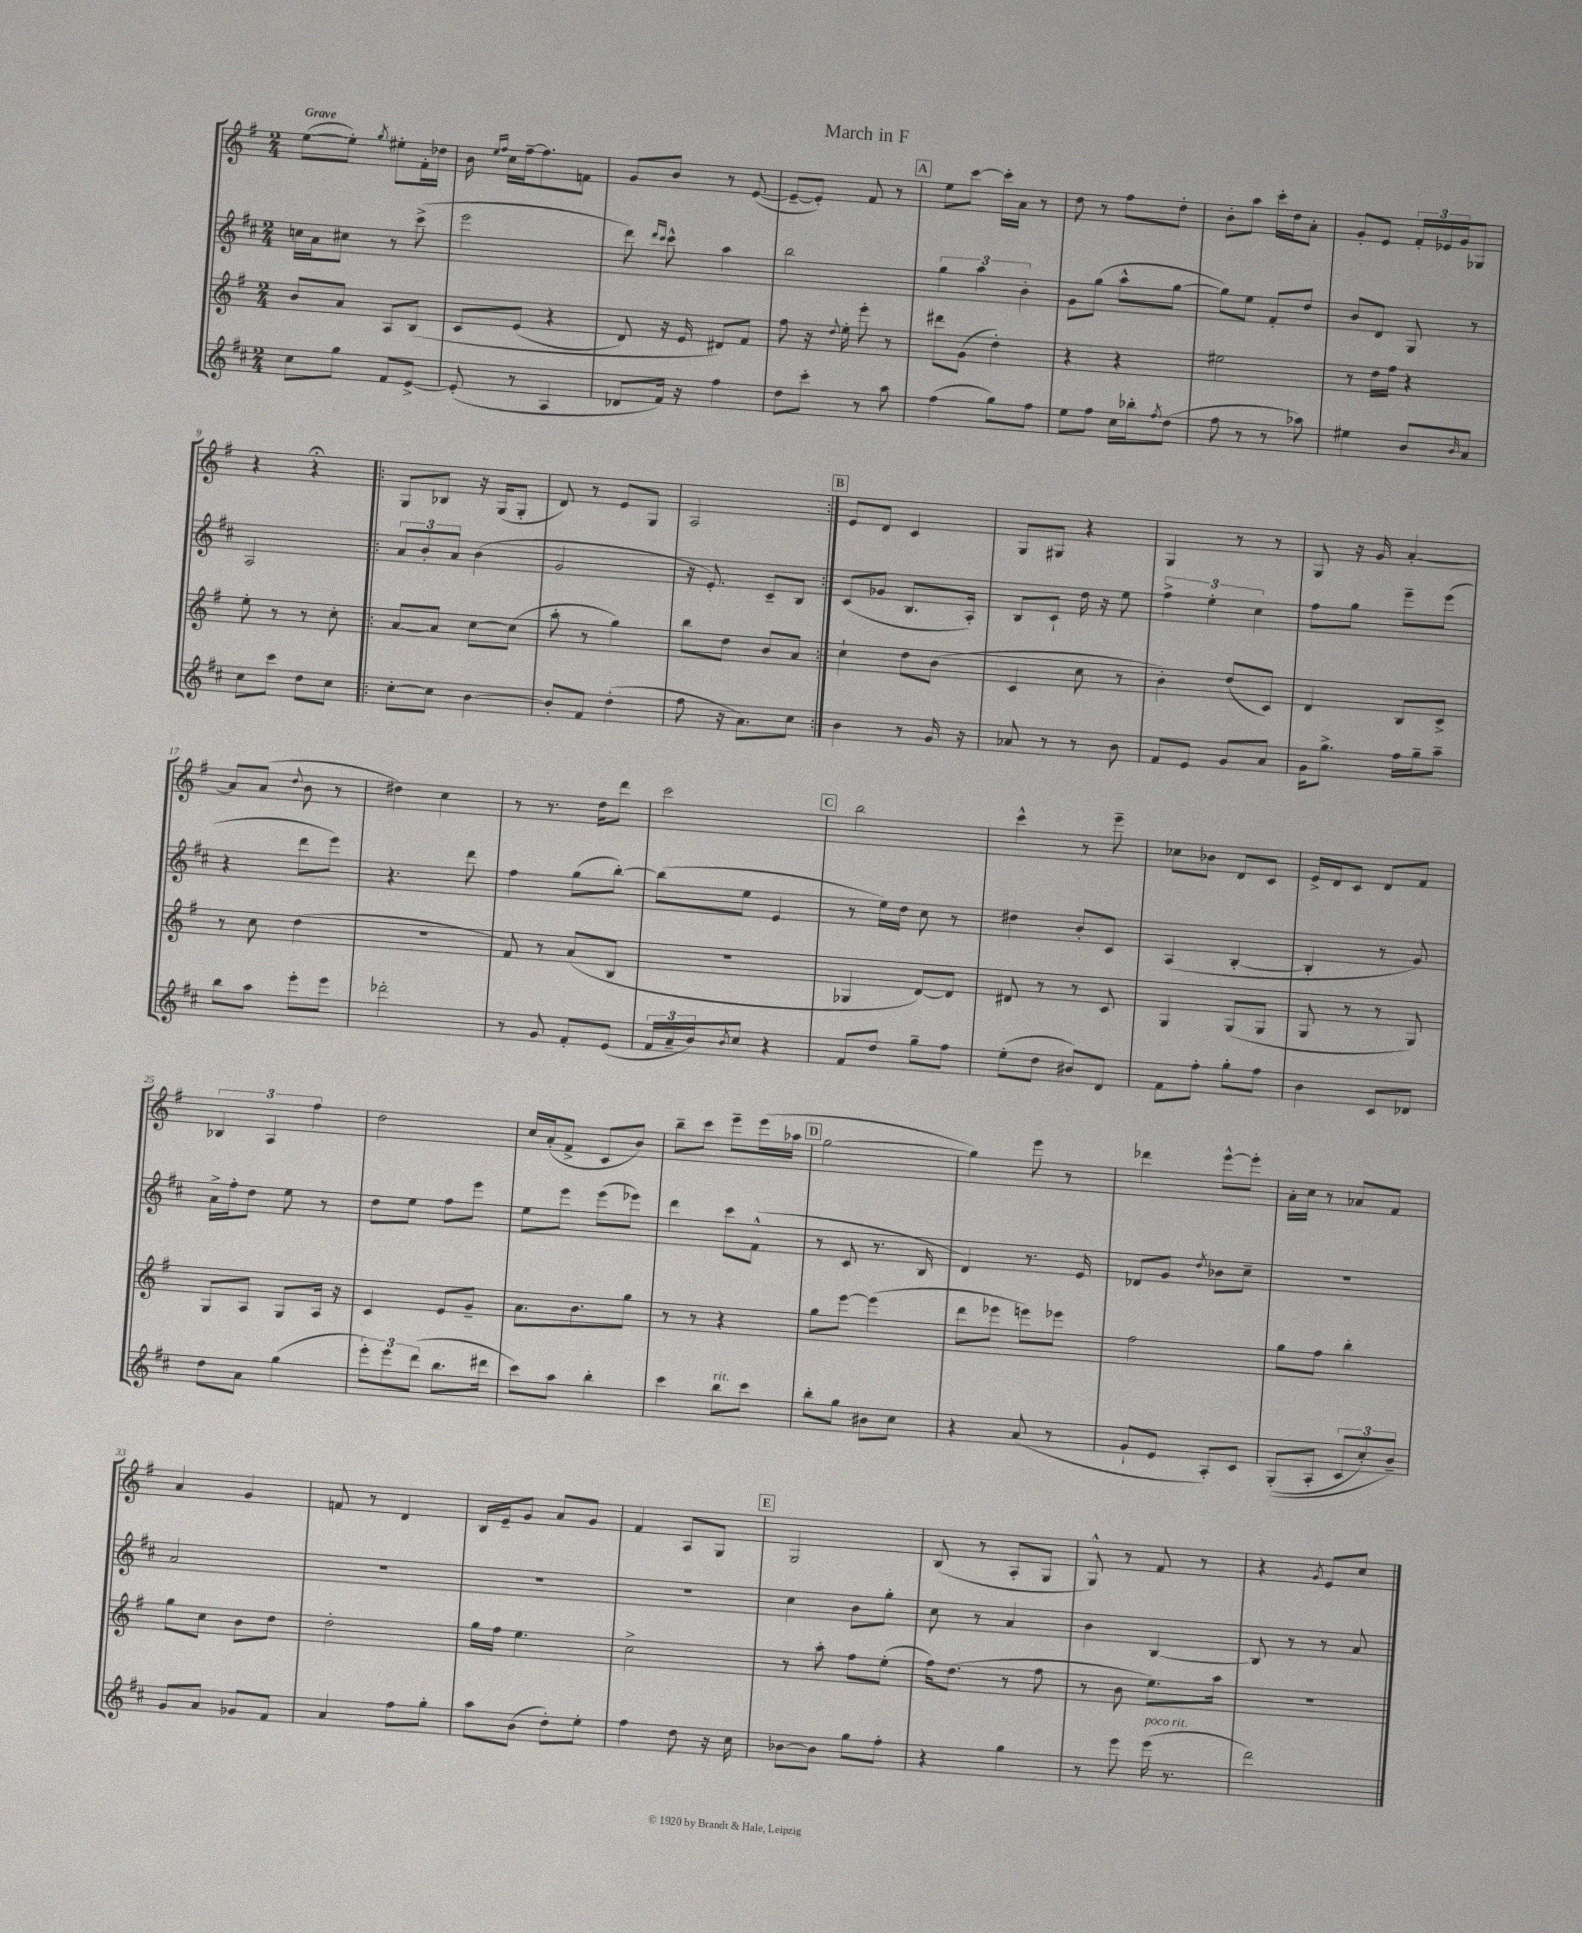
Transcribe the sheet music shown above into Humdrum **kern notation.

**kern	**kern	**kern	**kern
*staff4	*staff3	*staff2	*staff1
*clefG2	*clefG2	*clefG2	*clefG2
*k[f#c#]	*k[f#]	*k[f#c#]	*k[f#]
*M2/4	*M2/4	*M2/4	*M2/4
8cc#	8b	16cc	([8ee
.	.	16a	.
8gg	8a	8cc#	8ee'])
.	.	.	8qgg
8f#	8A	8r	8ee#'
[8e^	&(8B	(8ccc#^	16f#'
.	.	.	16dd-
=	=	=	=
(8e']	8c	2eee	16b
.	.	.	16qqee
.	.	.	16qqff#
.	.	.	16cc
8r	(8e	.	[16ff#~
.	.	.	8.ff#]
4A	4r	.	.
.	.	.	8f
=	=	=	=
8d-	8d)	8ddd)	8g
.	.	16qqddd	.
.	.	16qqccc#	.
16f#)	16r	8ccc#^^	8b
16r	16e	.	.
4ff#	8d#&)	4aa	8r
.	8f#	.	([8e
=	=	=	=
8dd	8ff#	2bb	8e~_
8ccc#'	16r	.	8e'])
.	8qqdd	.	.
.	16ee'	.	.
8r	8eee'	.	8f#
8aa	8r	.	8r
=	=	=	=
(4ff#	8ddd#	6gg	8ee
.	(8g	.	[8ccc
.	.	6aa	.
8gg)	4dd')	.	16ccc']
.	.	.	16a
.	.	6b'	.
8ff#	.	.	8r
=	=	=	=
8ee	4r	8g	8dd
8ff#	.	(8gg	8r
16cc#	4r	8aa^^	8ff#
16bb-'	.	.	.
8qff#	.	.	.
(8dd	.	[8gg	8dd'
=	=	=	=
8ff#	2ee#	8gg])	8b'
8r	.	8ee	8aa
8r	.	8f#'	16ccc'
.	.	.	16dd
8aa-)	.	8dd	8a'
=	=	=	=
4ee#	8r	8b	8g'
.	16dd	8d	8e
.	16ff#	.	.
8b	4r	8G	24f#'
.	.	.	24e-
.	.	.	24g
16qqb	.	.	.
8a	.	8r	8G-
=	=	=	=
8cc#	8ee'	2A	4r
8ccc#	8r	.	.
8dd	8r	.	4r;
8cc#	8cc'	.	.
=!|:	=!|:	=!|:	=!|:
[8cc#'	[8a	12a	8G
.	.	12b'	.
8cc#]	8a]	.	8B-
.	.	12a	.
[4b	[8cc	(4b	16r
.	.	.	(16G
.	(8cc]	.	8G'
=	=	=	=
8b']	8aa'	2g	8d)
8f#	8r	.	8r
(4dd'	4gg)	.	8e
.	.	.	8G
=	=	=	=
8ff#	8bb	16r	2A
.	.	8.e')	.
16r	8dd	.	.
8.a)	.	.	.
.	8b	8c#~	.
8cc#	8a	8B	.
=:|!	=:|!	=:|!	=:|!
4b	4cc`	(8c#	8e
.	.	8g-	8d
8r	8dd	8.B	4c
16g	(8b	.	.
16r	.	16A')	.
=	=	=	=
8a-	4c	8B	8G
8r	.	8c#`	8G#
8r	8cc	16dd	4r
.	.	16r	.
8b	8r	8ee	.
=	=	=	=
8f#	4b')	6ff#^	4G
8e	.	.	.
.	.	6ee'	.
8g	(8dd	.	8r
.	.	6cc#	.
8a	8c)	.	8r
=	=	=	=
16g	4d	8ff#	8G
8.gg^	.	.	.
.	.	8gg	16r
.	.	.	16g
16ff#	8B	8eee~	[4a'
16gg~	.	.	.
8aa~	8c^	(8eee	.
=	=	=	=
8bb	8r	4r	8a]
8aa	8cc	.	(8a
.	.	.	8qqdd
8eee'	(4dd	8ddd	8b
8eee	.	8eee)	8r
=	=	=	=
2ddd-'	2r	4.r	4dd#)
.	.	.	4cc
.	.	8ddd	.
=	=	=	=
8r	8f#)	4ff#	8r
8g	8r	.	8.r
8f#'	(8a	(8gg	.
.	.	.	16dd
(8e	8B	[8bb')	8ddd
=	=	=	=
24f#	2r	(8bb]	2ccc
24a~	.	.	.
24b)	.	.	.
8qb	.	.	.
8cc#	.	8ee	.
4r	.	4e	.
=	=	=	=
8f#	4G-	8r	2bb
8dd	.	16ee)	.
.	.	16dd	.
8gg~	[8d)	8cc#	.
8ff#	8d]	8r	.
=	=	=	=
(8ee'	8d#	4dd#	4ccc^^
8dd	8r	.	.
8b#)	8r	8b'	8r
8d	8c	8c#	8eee~
=	=	=	=
8f#	4G	(4A	8cc-
8ff#'	.	.	8b-
8gg'	(8G	[4B'	8d
8ff#	8G	.	8c
=	=	=	=
4b	8G	4B']	16e^
.	.	.	16d
.	8r	.	8c
8c#	8r	8r	8d
8d-	8G)	8g)	8f#
=	=	=	=
8dd	8G	16a^	6B-
.	.	16ff#'	.
8a	8A	8dd	.
.	.	.	6A
(4gg	8G	8ee	.
.	.	.	6ff#
.	16A	8r	.
.	16r	.	.
=	=	=	=
12eee')	4c	8dd	2dd
12eee	.	.	.
.	.	8ee	.
(12ddd	.	.	.
8.bb	8e	8ff#	.
.	8g~	8eee	.
16ddd#	.	.	.
=	=	=	=
8ccc#)	8.a	8ee	16cc
.	.	.	(16a'
8aa	.	8eee	8f#^
.	8.b	.	.
4bb'	.	(8eee	8c
.	8gg	8eee-)	8b)
=	=	=	=
4ccc#	8r	4ddd	8bb~
.	8r	.	8ccc
8bb	4r	8ccc#	8eee~
8ccc#	.	(8f#^^	(16eee
.	.	.	16aa-
=	=	=	=
8bb'	8gg	8r	[2gg
8gg	[8eee	8c#	.
8b#	(4eee]	8.r	.
8cc#	.	.	.
.	.	16B	.
=	=	=	=
4r	8ddd	4d)	4gg])
.	8eee-	.	.
(8a	8eee)	8.r	8eee
8r	8eee-	.	8r
.	.	16e	.
=	=	=	=
8g`	2ff#	8d-	4ddd-
8e	.	8g	.
.	.	8qdd	.
8A')	.	8b-	[8eee^^
8c#	.	8cc#~	8eee']
=	=	=	=
&((8G'	8gg	2r	16a'
.	.	.	16cc
8A'	8ff#	.	8r
12c#	4bb'	.	8a-
12cc#')	.	.	.
.	.	.	8f#
12b~&)	.	.	.
=	=	=	=
8g	8gg	2a	4a
8a	8cc	.	.
8g-	8b	.	4g
8f#	8dd	.	.
=	=	=	=
4a	2dd'	2r	8f
.	.	.	8r
8ff#	.	.	4d
8gg'	.	.	.
=	=	=	=
8aa	16gg	2r	16B
.	16ff#	.	16e~
(8b	4.ee	.	8g
8dd')	.	.	8a
8ee'	.	.	8g
=	=	=	=
4ff#	2cc^	2r	4f#
8dd	.	.	8A
16r	.	.	8G
16cc#	.	.	.
=	=	=	=
[8b-	8r	4cc#	2G
8b-]	8aa'	.	.
8gg	8ff#	8b	.
8ff#'	(8ee'	8gg'	.
=	=	=	=
4r	16ff#)	8cc#	(8B
.	(8.dd	.	.
.	.	8r	8r
4gg	8r	4a	8A'
.	8ff#	.	8G
=	=	=	=
8r	8r	4b	8G^^)
8eee	8b	.	8r
(16eee	8.ee)	[4B	8f#
8.r	.	.	.
.	.	.	8r
.	16aa	.	.
=	=	=	=
2ddd)	2r	8B]	4r
.	.	8r	.
.	.	.	8qg
.	.	8r	8e
.	.	8a	8cc
==	==	==	==
*-	*-	*-	*-
